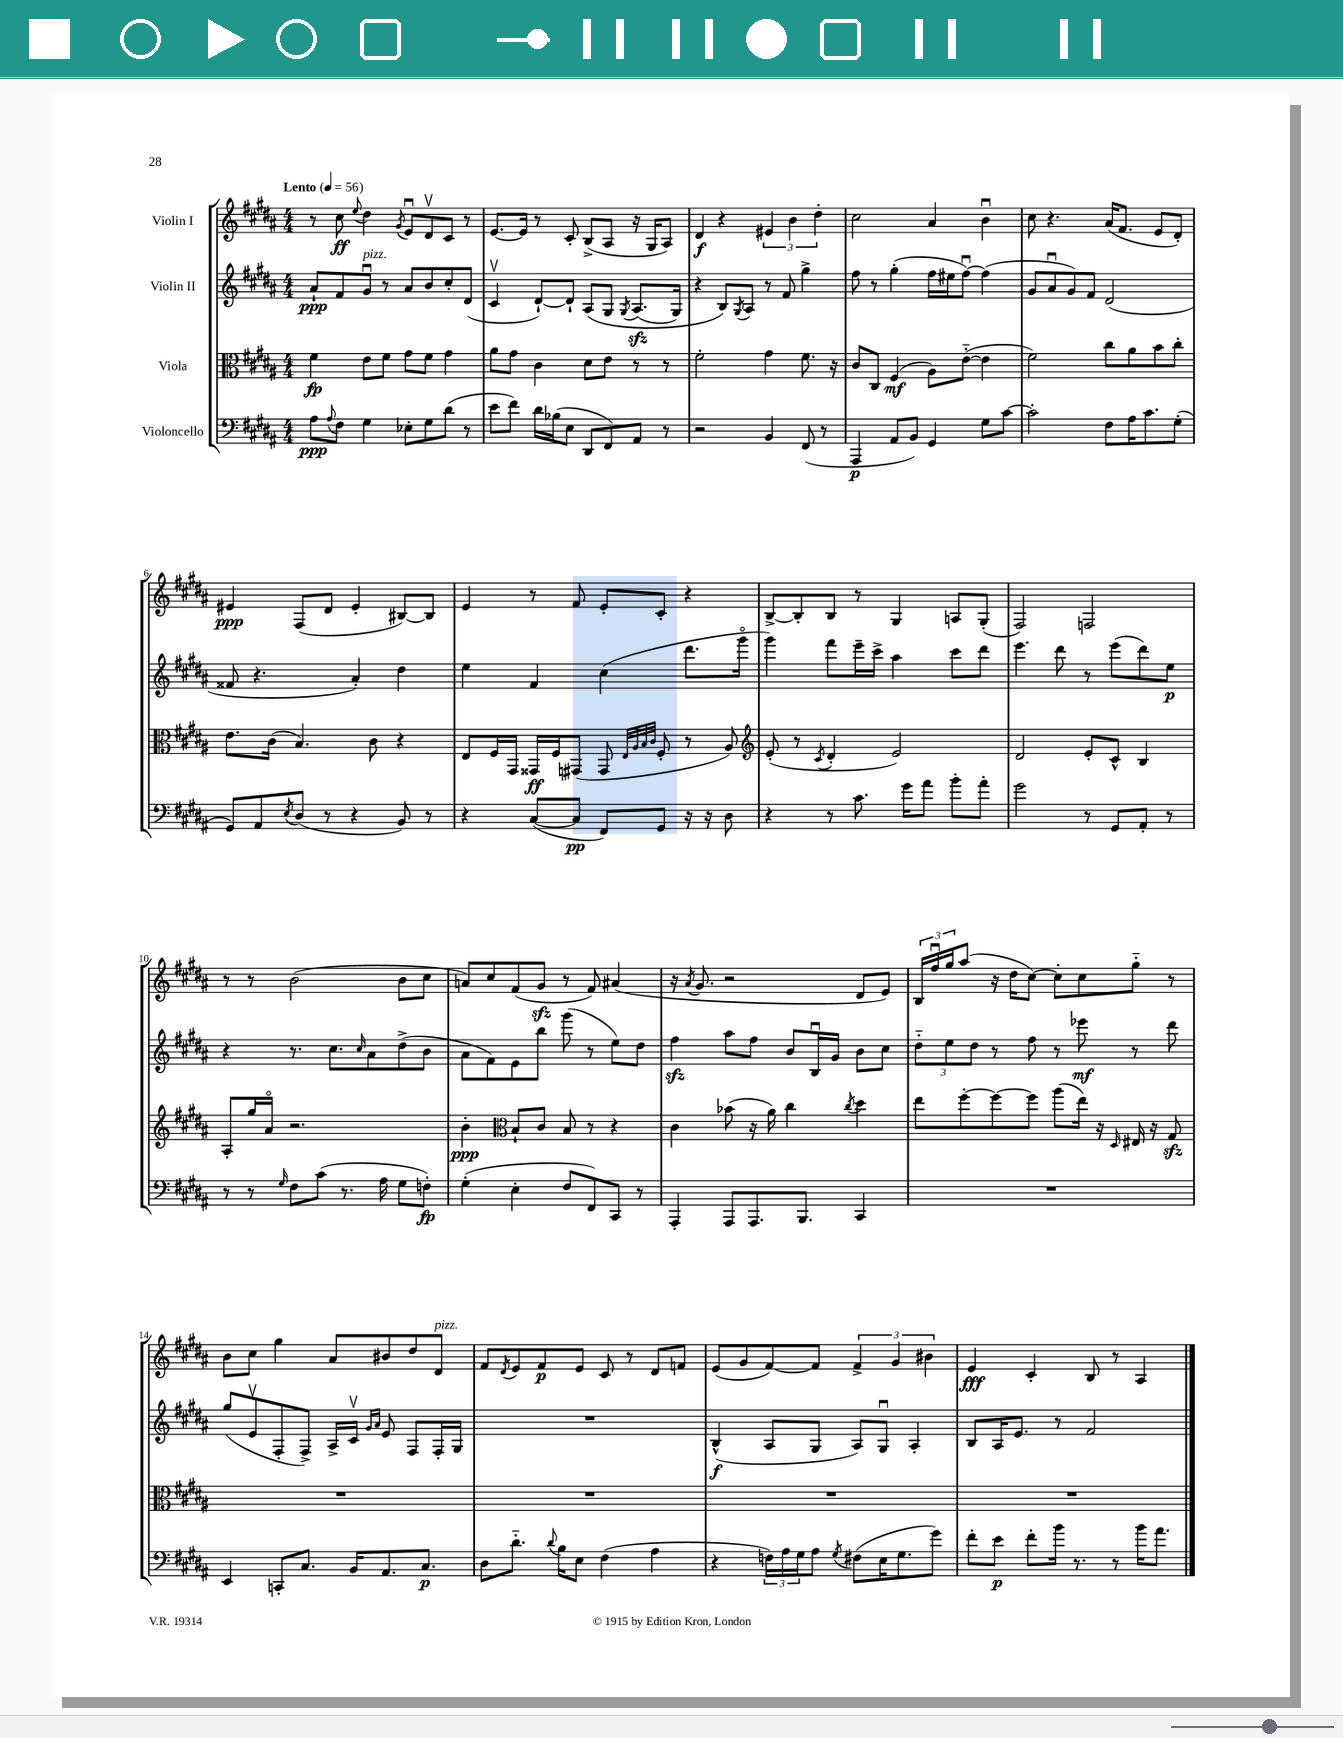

**kern	**kern	**kern	**kern
*staff4	*staff3	*staff2	*staff1
*clefF4	*clefC3	*clefG2	*clefG2
*k[f#c#g#d#a#]	*k[f#c#g#d#a#]	*k[f#c#g#d#a#]	*k[f#c#g#d#a#]
*M4/4	*M4/4	*M4/4	*M4/4
*MM56	*MM56	*MM56	*MM56
8A#	4f#	8a#`	8r
8qqA#	.	.	.
8F#	.	8f#	8cc#
.	.	.	8qqee
4G#	8e	8g#u	4dd#
.	8f#	8r	.
.	.	.	8qg#
8E-'	8g#	8a#	8eu
8G#	8f#	8b	8d#v
(8d#	4g#	8cc#'	8c#
8r	.	(8d#	8r
=	=	=	=
8e	8a#	4c#v	[8.e
8f#)	8g#	.	.
.	.	.	16e]
16d#	4c#	[8d#`)	8r
(16B-	.	.	.
8E	.	8d#`]	8c#'
8DD#	8d#	&(8A#	(8B^
8FF#)	8e	8G#	8A#
.	.	8qG#	.
8AA#	8r	(8.A#	16r
.	.	.	16G#
8r	8r	.	8A#)
.	.	16G#)	.
=	=	=	=
2r	2f#'	4r	4d#
.	.	8B&)	4r
.	.	8qG#	.
.	.	8A#	.
4BB	4g#	8r	6e#
.	.	8f#	.
.	.	.	6b
(8FF#	8.f#	4gg#^	.
.	.	.	6dd#'
8r	.	.	.
.	16r	.	.
=	=	=	=
4AAA#	8c#	8ff#	2cc#
.	8C#	8r	.
8AA#	(4F#	(4gg#'	.
8BB)	.	.	.
4GG#	8A#)	16ff#	4a#
.	.	16ee#	.
.	([8e'~	[8ff#u)	.
8G#	4e]	(4ff#]	4bu
[8c#	.	.	.
=	=	=	=
2c#']	2f#)	8g#	8cc#
.	.	8a#u	4.r
.	.	8g#)	.
.	.	8f#	.
8F#	8cc#	(2d#	(16a#
.	.	.	8.f#
16A#	8a#	.	.
8.c#	.	.	.
.	8b	.	8e
(8G#'	8cc#'	.	8d#')
=	=	=	=
8GG#)	8.e	8f##	4e#
8AA#	.	4.r	.
.	(16c#	.	.
8qE	.	.	.
(8D#	4.B)	.	(8F#
8r	.	.	8d#
4r	.	4a#')	4e#'
.	8c#	.	.
8BB)	4r	4dd#	[8B#)
8r	.	.	8B#]
=	=	=	=
4r	8E	4ee	4e
.	16F#	.	.
.	16GG#	.	.
([8C#	16GG##	4f#	8r
.	16F#	.	.
8C#]	(8GG#	.	8f#
8FF#)	8GG#	(4cc#	8e'
.	32qqE	.	.
.	32qqA#	.	.
.	32qqB	.	.
.	32qqc#	.	.
8GG#	8F#'	.	8c#'
16r	8r	8.ddd#	4r
16r	.	.	.
8D#	8A#)	.	.
.	.	16ggg#o	.
=	=	=	=
*	*clefG2	*	*
4r	(8e'	4ggg#)	[8B^
.	8r	.	8B']
.	8qc#	.	.
8r	4d#'	8fff#	8B
8.c#	.	16eee~	8r
.	.	16ccc#^	.
.	2e)	4aa#	4G#
16g#	.	.	.
8a#	.	.	.
8b'	.	8ccc#	8A
8a#'	.	8ddd#	(8G#'
=	=	=	=
2g#	2d#	4.eee	2F#)
.	.	8ddd#	.
8r	8e'	8r	2F
8GG#	8c#^^	(8eee	.
8AA#'	4B	8ddd#)	.
8r	.	8ee	.
=	=	=	=
8r	8A#'	4r	8r
8r	16gg#	.	8r
.	16a#o	.	.
16qqG#	.	.	.
8F#	2.r	8.r	(2b
(8c#	.	.	.
.	.	8.cc#	.
8.r	.	.	.
.	.	16qqcc#	.
.	.	8a#	.
16A#	.	.	.
8G#	.	(8dd#^	8b
8F')	.	8b	8cc#
=	=	=	=
(4G#'	4b'	8a#	8a)
.	.	8f#)	8cc#
*	*clefC3	*	*
4E'	8B`	8e	(8f#
.	8c#	8bb	8g#
8F#	8B	(8ggg#	8r
8FF#)	8r	8r	8f#)
8CC#	4r	8ee)	(4a#
8r	.	8dd#	.
=	=	=	=
4AAA#'	4c#	4ff#	16r
.	.	.	8qa#
.	.	.	8.g#
8AAA#	(8b-	8aa#	2r
8.AAA#	16r	8ff#	.
.	16a#)	.	.
.	4cc#	8b	.
8.BBB	.	.	.
.	.	16Bu	.
.	.	16g#	.
.	8qcc#	.	.
4CC#	4dd#	8b	8d#
.	.	8cc#	8e)
=	=	=	=
1r	8ee	12dd#'~	24B
.	.	.	24ff#u
.	.	12ee	24gg#
.	[8ff#'	.	(8aa#
.	.	12dd#	.
.	8ff#_	8r	16r
.	.	.	16dd#
.	8ff#]	8ff#	[8cc#)
.	(8aa#	8r	8cc#']
.	16ee)	8eee-	8cc#
.	16r	.	.
.	16qqD#	.	.
.	16E#	8r	8gg#'~
.	16r	.	.
.	8G#	8ddd#	8r
=	=	=	=
4EE	1r	(8gg#	8b
.	.	8ev	8cc#
8CC'	.	8F#'	4gg#
8.C#	.	8F#^)	.
.	.	16A#^	8a#
16BB	.	16c#v	.
.	.	16qqg#	.
.	.	16qqa#	.
8.AA#	.	8e	8b#
.	.	8F#	8dd#
8.C#	.	.	.
.	.	16F#'	8d#
.	.	16G#	.
=	=	=	=
8D#	1r	1r	8f#
.	.	.	8qd#
8.d#'~	.	.	8e
.	.	.	8f#
8qqd#	.	.	.
16B	.	.	.
8E	.	.	8e
(4F#	.	.	8c#
.	.	.	8r
4A#	.	.	8d#
.	.	.	8f
=	=	=	=
4r	1r	(4B^^	(8e
.	.	.	8g#
24F)	.	8A#	[8f#)
24A#	.	.	.
24G#	.	.	.
8A#	.	8G#	8f#]
8qG#	.	.	.
(8F#	.	8A#)	6f#^
16E	.	8G#u	.
.	.	.	6g#
8.G#	.	.	.
.	.	4A#'	.
.	.	.	6b#
8g#)	.	.	.
=	=	=	=
8f#'	1r	8B	4e
8e	.	16A#	.
.	.	8.e	.
8f#'	.	.	4c#'
16b	.	8r	.
8.r	.	.	.
.	.	2f#	8B
8r	.	.	8r
16b	.	.	4A#
8.a#	.	.	.
==	==	==	==
*-	*-	*-	*-
